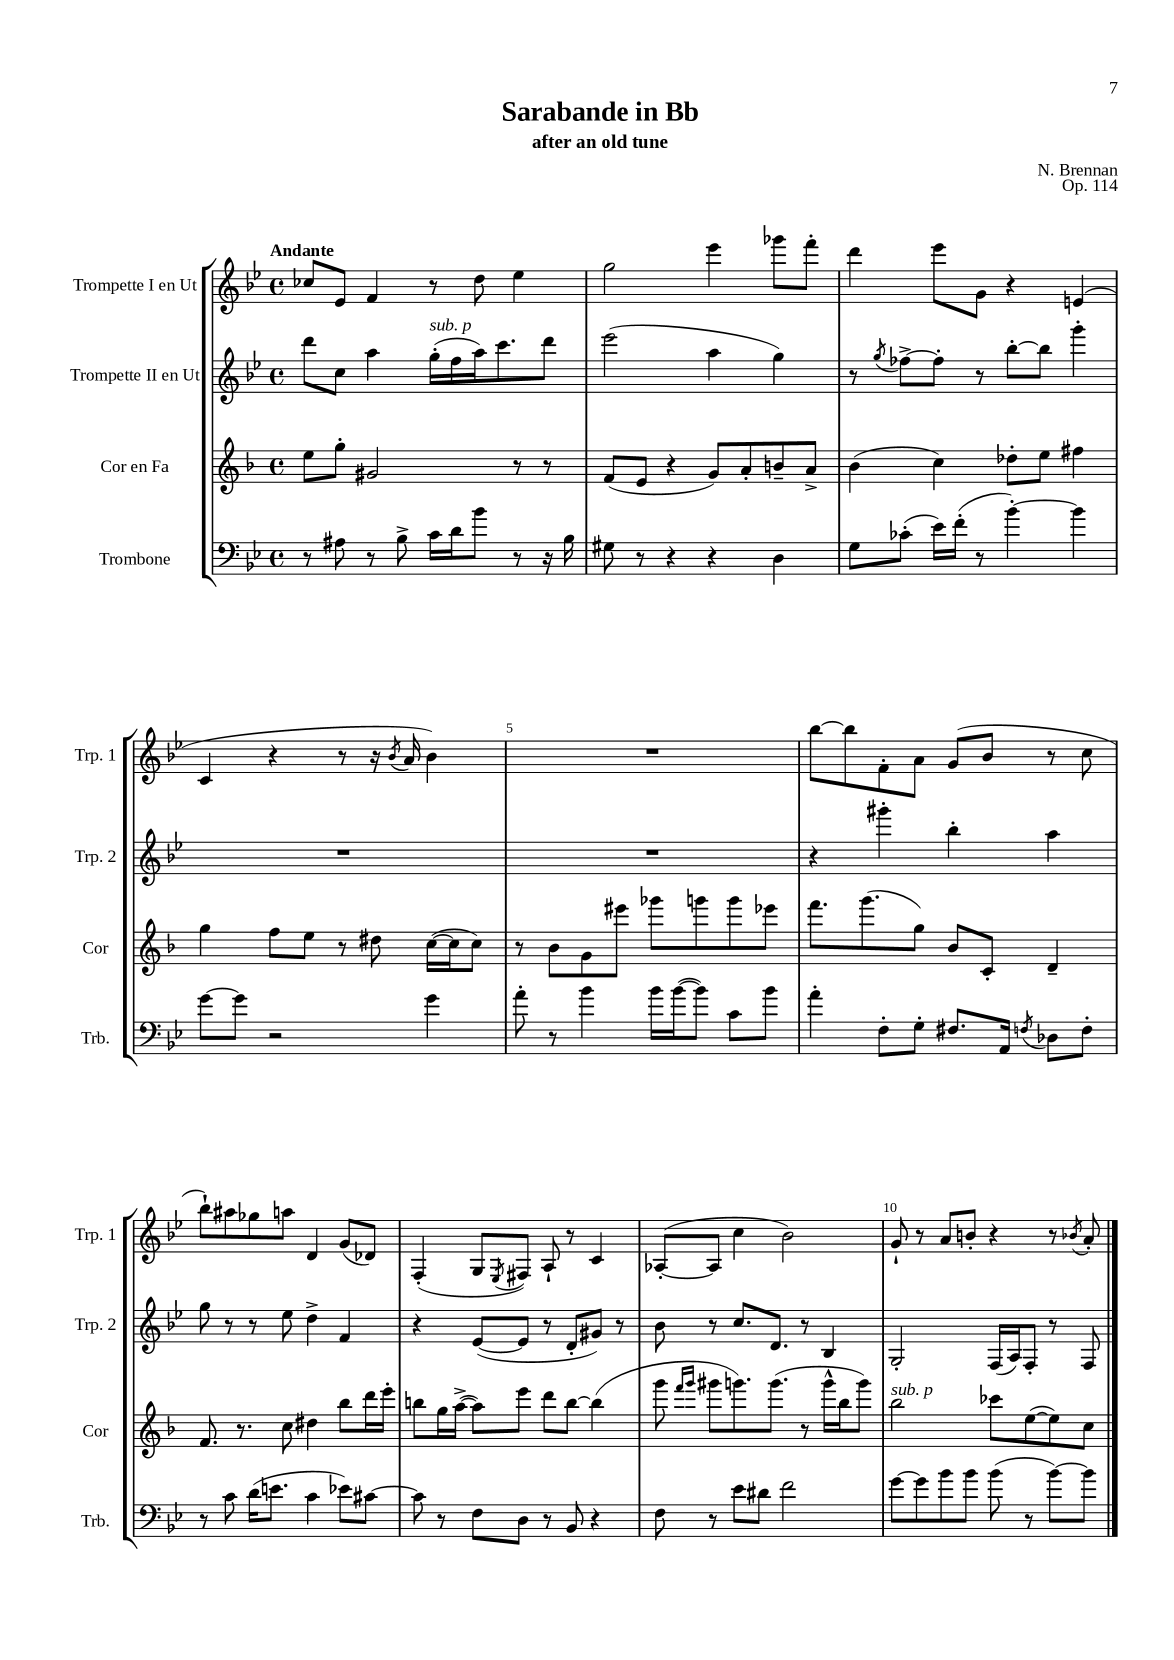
\header { title = "Sarabande in Bb" composer = "N. Brennan" subtitle = "after an old tune" opus = "Op. 114" }
<<
\new StaffGroup <<
\new Staff = "s0" \with { instrumentName = "Trompette I en Ut" shortInstrumentName = "Trp. 1" } {
    \clef treble \key bes \major \defaultTimeSignature \time 4/4 \tempo "Andante"
    ces''8 ees'8 f'4 r8 d''8 ees''4 |
    g''2 ees'''4 ges'''8 f'''8-. |
    d'''4 ees'''8 g'8 r4 e'4( |
    c'4 r4 r8 r16 \acciaccatura { bes'8 } a'16 bes'4) |
    R1 |
    bes''8~ bes''8 f'8-. a'8 g'8( bes'8 r8 c''8 |
    bes''8-!) ais''8 ges''8 a''8 d'4 g'8( des'8) |
    f4-.( g8 \acciaccatura { ees8 } fis8) a8-! r8 c'4 |
    aes8~-.( aes8 c''4 bes'2) |
    g'8-! r8 a'8 b'8-. r4 r8 \acciaccatura { bes'8 } a'8-. \bar "|." |
}
\new Staff = "s1" \with { instrumentName = "Trompette II en Ut" shortInstrumentName = "Trp. 2" } {
    \clef treble \key bes \major \defaultTimeSignature \time 4/4
    d'''8 c''8 a''4 g''16-.^\markup { \italic "sub. p" }( f''16 a''16) c'''8. d'''8 |
    ees'''2( a''4 g''4) |
    r8 \acciaccatura { g''8 } fes''8~-> fes''8-. r8 bes''8~-. bes''8 g'''4-. |
    R1 |
    R1 |
    r4 gis'''4-. bes''4-. a''4 |
    g''8 r8 r8 ees''8 d''4-> f'4 |
    r4 ees'8~( ees'8 r8 d'8-. gis'8) r8 |
    bes'8 r8 c''8. d'8. r8 bes4 |
    g2-. f16( a16) f8-. r8 f8 \bar "|." |
}
\new Staff = "s2" \with { instrumentName = "Cor en Fa" shortInstrumentName = "Cor" } {
    \clef treble \key f \major \defaultTimeSignature \time 4/4
    e''8 g''8-. gis'2 r8 r8 |
    f'8( e'8 r4 g'8) a'8-. b'8-- a'8-> |
    bes'4( c''4) des''8-. e''8 fis''4 |
    g''4 f''8 e''8 r8 dis''8 c''16~( c''16 c''8) |
    r8 bes'8 g'8 eis'''8 ges'''8 g'''8 g'''8 ees'''8 |
    f'''8. g'''8.( g''8) bes'8 c'8-. d'4-- |
    f'8. r8. c''8 dis''4 bes''8 d'''16 e'''16-. |
    b''8 g''16 a''16~->( a''8) e'''8 d'''8 b''8~ b''4( |
    g'''8 \grace { f'''16 g'''16 } gis'''8 g'''8.) g'''8.( r8 g'''16-^ bes''16 g'''8) |
    bes''2^\markup { \italic "sub. p" } ces'''8 e''8~( e''8) c''8 \bar "|." |
}
\new Staff = "s3" \with { instrumentName = "Trombone" shortInstrumentName = "Trb." } {
    \clef bass \key bes \major \defaultTimeSignature \time 4/4
    r8 ais8 r8 bes8-> c'16 d'16 bes'8 r8 r16 bes16 |
    gis8 r8 r4 r4 d4 |
    g8 ces'8-.( ees'16) f'16-.( r8 bes'4~-.) bes'4 |
    g'8~ g'8 r2 g'4 |
    a'8-. r8 bes'4 bes'16 bes'16~( bes'8) c'8 bes'8 |
    a'4-. f8-. g8-. fis8. a,16 \acciaccatura { f8 } des8 f8-. |
    r8 c'8 d'16( e'8. c'4 ees'8) cis'8~ |
    cis'8 r8 f8 d8 r8 bes,8 r4 |
    f8 r8 ees'8 dis'8 f'2 |
    g'8~ g'8 bes'8 bes'8 bes'8( r8 bes'8~) bes'8 \bar "|." |
}
>>
>>
\layout { \context { \Score \override BarNumber.break-visibility = ##(#f #t #t) barNumberVisibility = #(every-nth-bar-number-visible 5) } }
